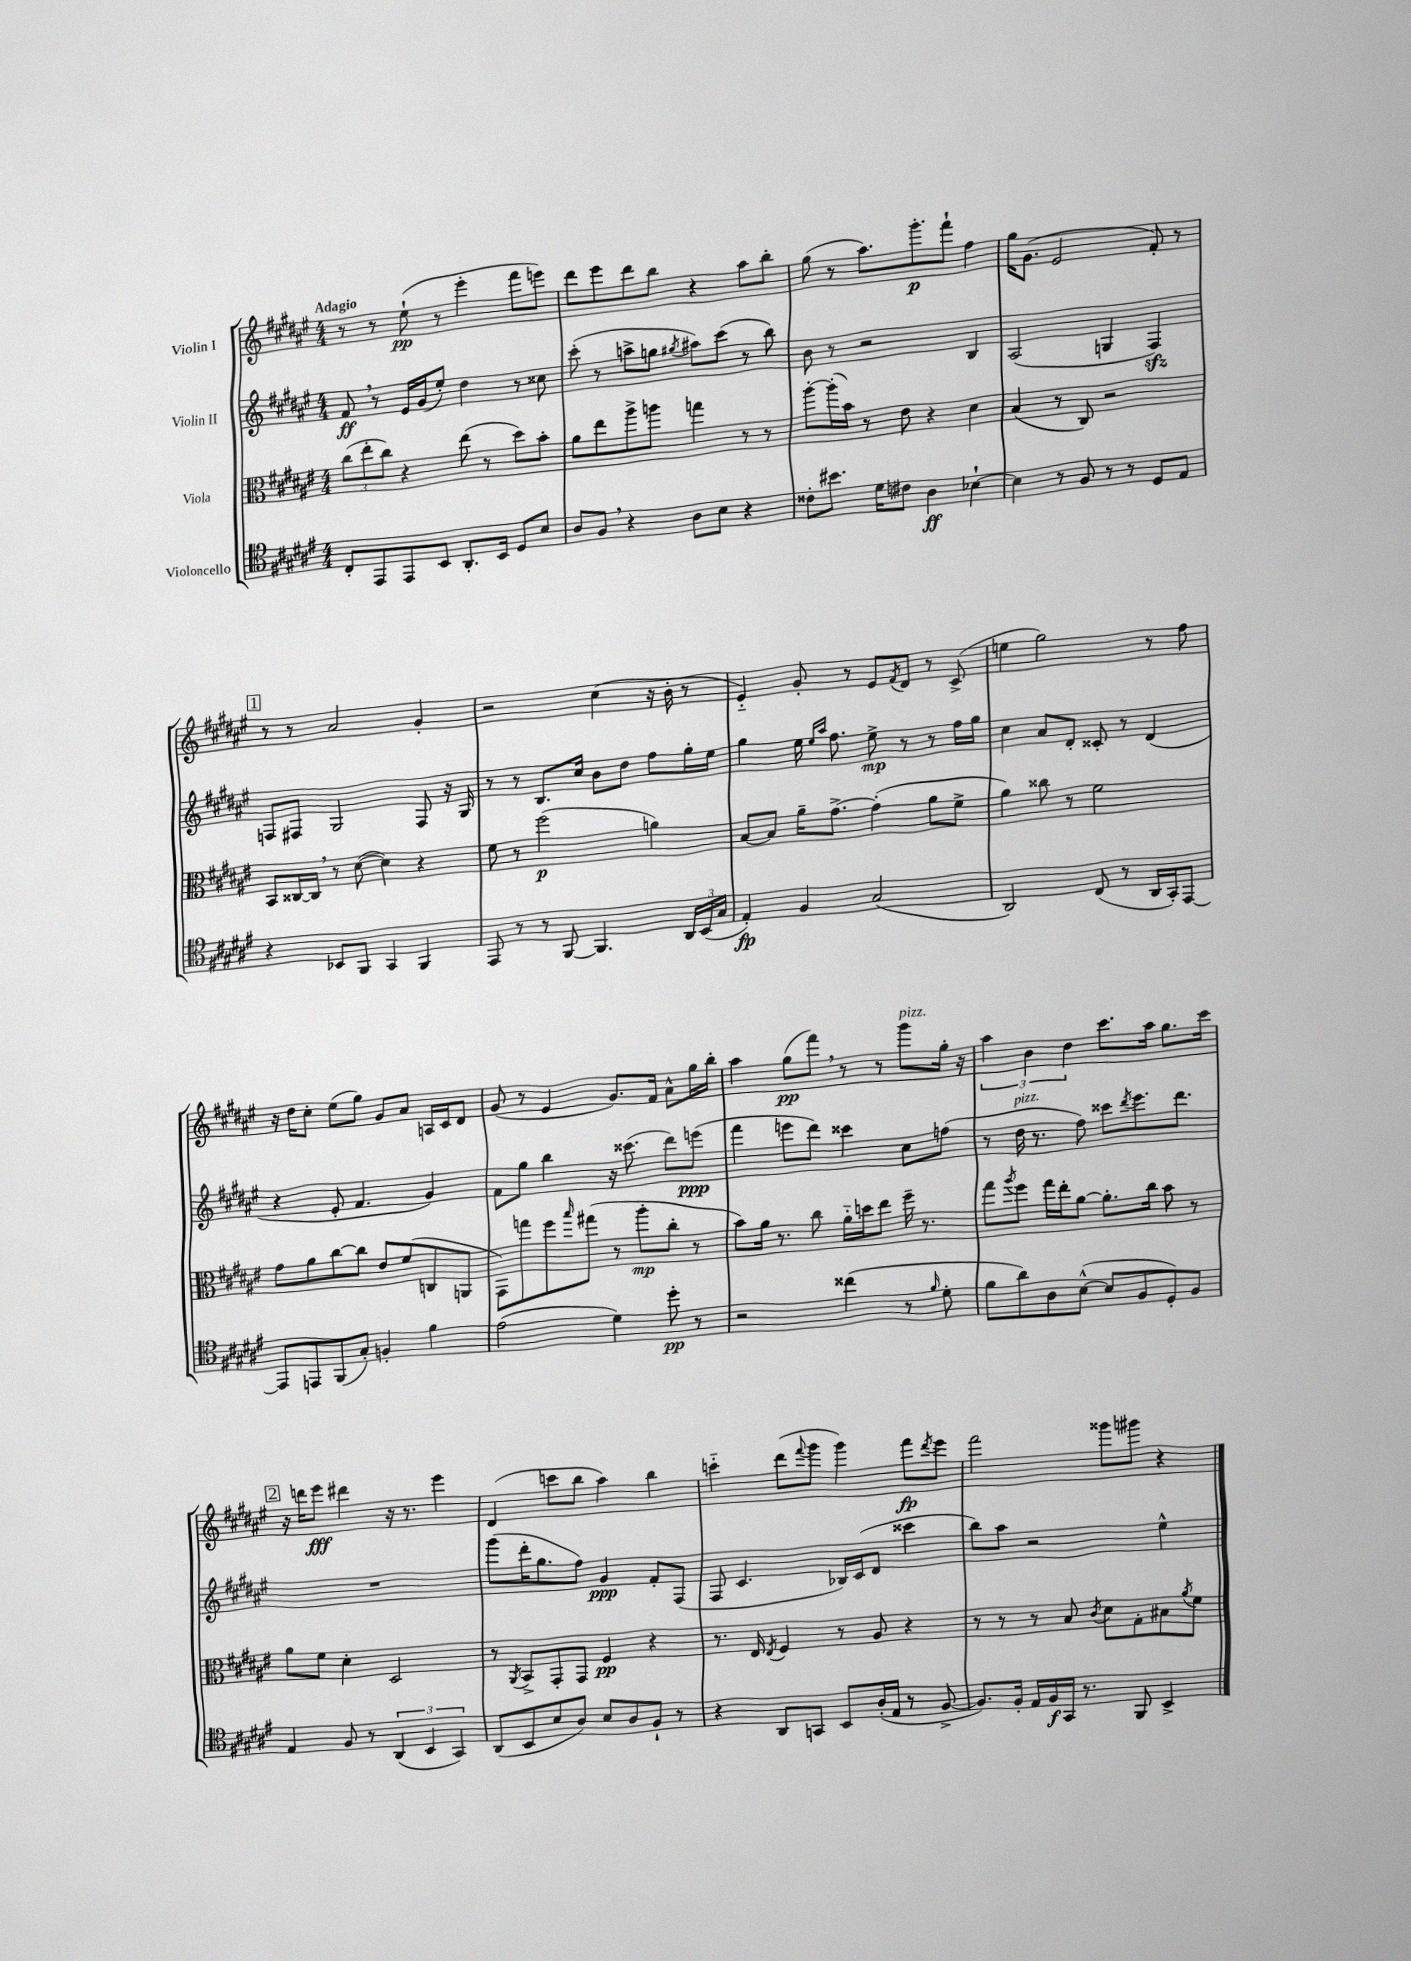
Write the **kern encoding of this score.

**kern	**dynam	**kern	**dynam	**kern	**dynam	**kern	**dynam
*part4	*part4	*part3	*part3	*part2	*part2	*part1	*part1
*staff4	*staff4	*staff3	*staff3	*staff2	*staff2	*staff1	*staff1
*I"Violoncello	*	*I"Viola	*	*I"Violin II	*	*I"Violin I	*
*clefC4	*	*clefC3	*	*clefG2	*	*clefG2	*
*k[f#c#g#d#a#e#]	*	*k[f#c#g#d#a#e#]	*	*k[f#c#g#d#a#e#]	*	*k[f#c#g#d#a#e#]	*
*M4/4	*	*M4/4	*	*M4/4	*	*M4/4	*
=1	=1	=1	=1	=1	=1	=1	=1
!	!	!	!	!	!	!LO:TX:a:B:t=Adagio	!
8C#'/L	.	(12cc#\L	.	8f#,/	ff	8r	.
.	.	12ee#'\	.	.	.	.	.
8EE#/	.	.	.	8r	.	8r	.
.	.	12cc#\J)	.	.	.	.	.
8EE#/	.	4r	.	16e#/LL	.	(8ee#`\	pp
.	.	.	.	(16g#/J	.	.	.
8BB/J	.	.	.	8ee#'/J)	.	8r	.
8.AA#'/L	.	(8ee#\	.	4dd#\	.	4eee#'\	.
.	.	8r	.	.	.	.	.
16BB/Jk	.	.	.	.	.	.	.
8D#/L	.	8dd#\L)	.	8r	.	8fff#\L	.
8B/J	.	8b'\J	.	8cc##X\	.	8eeen\J)	.
=2	=2	=2	=2	=2	=2	=2	=2
8A#/L	.	8a#\L	.	(8ccc#'\	.	8ddd#\L	.
8F#,/J	.	8ee#\	.	8r	.	8eee#\	.
4r	.	8aa#^\	.	8aan^\L	.	8ddd#\	.
.	.	8aan\J	.	8ggn\J	.	8bb\J	.
.	.	.	.	8qgg#X/	.	.	.
8A#\L	.	4ggn\	.	8aa#X\L)	.	4r	.
8B\J	.	.	.	(8ccc#\J	.	.	.
4r	.	8r	.	8r	.	8aa#\L	.
.	.	8r	.	8bb\)	.	8bb'\J	.
=3	=3	=3	=3	=3	=3	=3	=3
8c##X'\L	.	[8aa#'\L	.	8b\	.	(8gg#\	.
8.b#X\J	.	(16aa#'\L]	.	8r	.	8r	.
.	.	16b\JJ)	.	.	.	.	.
.	.	8r	.	2r	.	8.aa#\L)	.
16d#\KL	.	.	.	.	.	.	.
8c#X\J	.	8e#\	.	.	.	.	.
.	.	.	.	.	.	8.ggg#'\	p
4A#\	ff	4r	.	.	.	.	.
.	.	.	.	.	.	8fff#`\J	.
[4B-X`\	.	4d#\	.	4B/	.	4ff#\	.
=4	=4	=4	=4	=4	=4	=4	=4
4B-\]	.	(4B/	.	(2A#/	.	16gg#\KL	.
.	.	.	.	.	.	(8.g#\J	.
8r	.	8r	.	.	.	2e#/	.
8F#/	.	8C#/)	.	.	.	.	.
8r	.	2r	.	4Gn/	.	.	.
8r	.	.	.	.	.	.	.
8D#/L	.	.	.	4F#zz/)	.	8f#'/)	.
8E#/J	.	.	.	.	.	8r	.
!!LO:LB:g=z
!!LO:REH:place=s1:t=1
=5	=5	=5	=5	=5	=5	=5	=5
4r	.	8BB/L	.	8Fn/L	.	8r	.
.	.	[16C##X/L	.	8F#X/J	.	8r	.
.	.	16C##,/JJ]	.	.	.	.	.
8BB-X/L	.	8r	.	2G#/	.	2a#/	.
8FF#/J	.	([8d#\	.	.	.	.	.
4GG#/	.	4d#\])	.	.	.	.	.
4FF#/	.	4r	.	8F#/	.	4g#'/	.
.	.	.	.	16r	.	.	.
.	.	.	.	16G#/	.	.	.
=6	=6	=6	=6	=6	=6	=6	=6
8EE#/	.	8f#\	.	8r	.	2r	.
8r	.	8r	.	8r	.	.	.
8r	.	(2ff#\	p	8.B/L	.	.	.
[8FF#/	.	.	.	.	.	.	.
.	.	.	.	16cc#/Jk	.	.	.
4.FF#/]	.	.	.	8b\L	.	(4cc#\	.
.	.	.	.	8dd#\J	.	.	.
.	.	4an\)	.	8ff#\L	.	16r	.
.	.	.	.	.	.	16b'\	.
24AA#/LL	.	.	.	16gg#'\L	.	8r	.
(24BB/	.	.	.	.	.	.	.
.	.	.	.	16ee#\JJ	.	.	.
24G#/JJ	.	.	.	.	.	.	.
=7	=7	=7	=7	=7	=7	=7	=7
4E#'/)	fp	[8B/L	.	4gg#\	.	4e#/)	.
.	.	8B/J]	.	.	.	.	.
4F#/	.	16a#~\KL	.	16ee#\	.	8g#'/	.
.	.	.	.	16qqee#/LL	.	.	.
.	.	.	.	16qqaa#/JJ	.	.	.
.	.	[8.g#^\J	.	8.ff#\	.	.	.
.	.	.	.	.	.	8r	.
(2G#/	.	(4g#'\]	.	8ee#^\	mp	8e#/L	.
.	.	.	.	.	.	8qf#/	.
.	.	.	.	8r	.	8d#/J	.
.	.	8a#\L	.	8r	.	8r	.
.	.	8f#^\J	.	16ff#\LL	.	(8c#^/	.
.	.	.	.	16gg#\JJ	.	.	.
=8	=8	=8	=8	=8	=8	=8	=8
2AA#/)	.	4a#\)	.	4cc#\	.	4een\	.
.	.	8cc##X\	.	8a#/L	.	2gg#\)	.
.	.	8r	.	8d#'/J	.	.	.
(8C#/	.	2f#\	.	8c##X'/	.	.	.
8r	.	.	.	8r	.	.	.
16AA#/LL	.	.	.	(4d#/	.	8r	.
16GG#'/J)	.	.	.	.	.	.	.
[8EE#/J	.	.	.	.	.	8ff#\	.
!!LO:LB:g=z
=9	=9	=9	=9	=9	=9	=9	=9
8EE#/L]	.	8g#\L	.	4r	.	16r	.
.	.	.	.	.	.	16dd#\KL	.
8EEn/	.	8a#\	.	.	.	8cc#'\J	.
(8FF#/	.	[8cc#\	.	8e#'/	.	(8ee#\L	.
8G#'/J)	.	8cc#\J]	.	4.f#/	.	8gg#\J)	.
4Fn'/	.	8e#/L	.	.	.	8g#/L	.
.	.	(8f#/	.	.	.	8a#/J	.
4f#\	.	8Cn/	.	4g#/)	.	16An/LL	.
.	.	.	.	.	.	16c#/J	.
.	.	8AAn/J	.	.	.	8d#/J	.
=10	=10	=10	=10	=10	=10	=10	=10
(2e#\	.	8GG#\L)	.	8f#\L	.	(8g#/	.
.	.	8ggn\	.	8gg#\J	.	8r	.
.	.	8ff#\	.	4bb\	.	4e#/	.
.	.	16qqbb/	.	.	.	.	.
.	.	(8gg#X\J	.	.	.	.	.
4d#\)	.	8r	.	16r	.	8.g#/L)	.
.	.	.	.	(8.ccc##X\	.	.	.
.	.	8aa#'\L	mp	.	.	.	.
.	.	.	.	.	.	16f#/Jk	.
8dd#'\	pp	8cc#'\J	.	8ddd#\L)	.	8a#^^\L	.
8r	.	8r	.	(8eeen\J	ppp	16gg#\L	.
.	.	.	.	.	.	16bb'\JJ	.
=11	=11	=11	=11	=11	=11	=11	=11
2r	.	8b\L)	.	4fff#\	.	4aa#\	.
.	.	16a#\Jk	.	.	.	.	.
.	.	8.r	.	.	.	.	.
.	.	.	.	8eeen\L	.	(8gg#\L	pp
.	.	8cc#\	.	8ddd#\J)	.	8fff#,\J)	.
(4cc##X\	.	16a#\LL	.	4ccc##X\	.	8r	.
.	.	16ddn\J	.	.	.	.	.
.	.	8ee#\J	.	.	.	8r	.
!	!	!	!	!	!	!LO:TX:a:i:t=pizz.	!
8r	.	16ff#~\	.	8cc#\L	.	8ggg#\L	.
.	.	8.r	.	.	.	.	.
16qqf#/	.	.	.	.	.	.	.
8d#'\	.	.	.	(8ffn\J	.	16gg#'\Jk	.
.	.	.	.	.	.	16r	.
=12	=12	=12	=12	=12	=12	=12	=12
8f#\L	.	8gg#\L	.	8r	.	6aa#\	.
.	.	8qaa#/	.	.	.	.	.
!	!	!	!	!LO:TX:a:i:t=pizz.	!	!	!
8a#\)	.	8ff#\J	.	16dd#\	.	.	.
.	.	.	.	.	.	6b\	.
.	.	.	.	8.r	.	.	.
8A#\	.	16gg#\LL	.	.	.	.	.
.	.	16ee#'\J	.	.	.	.	.
.	.	.	.	.	.	6dd#\	.
([8B^^\J	.	[8a#\J	.	8ff#\)	.	.	.
8B/L]	.	8.a#'\L]	.	8ccc##X\L	.	8.ccc#\L	.
.	.	.	.	8qddd#/	.	.	.
8F#/	.	.	.	8.eee#\	.	.	.
.	.	16cc#\Jk	.	.	.	16aa#\Jk	.
8D#'/)	.	8b\	.	.	.	8.gg#\L	.
.	.	.	.	8.ddd#\J	.	.	.
8F#/J	.	8r	.	.	.	.	.
.	.	.	.	.	.	16ccc#\Jk	.
!!LO:LB:g=z
!!LO:REH:place=s1:t=2
=13	=13	=13	=13	=13	=13	=13	=13
4E#/	.	8a#\L	.	1r	.	16r	.
.	.	.	.	.	.	16dddn\KL	.
.	.	8f#\J	.	.	.	8eee#\J	fff
8F#/	.	4d#'\	.	.	.	4ddd#X\	.
8r	.	.	.	.	.	.	.
(6AA#/	.	2D#/	.	.	.	16r	.
.	.	.	.	.	.	8.r	.
6BB/	.	.	.	.	.	.	.
.	.	.	.	.	.	4eee#\	.
6GG#/)	.	.	.	.	.	.	.
=14	=14	=14	=14	=14	=14	=14	=14
(8AA#/L	.	8r	.	(8ggg#\L	.	(4d#/	.
.	.	8qAA#/	.	.	.	.	.
8BB/	.	8BB^/L	.	16ddd#'\K	.	.	.
.	.	.	.	8.gg#\	.	.	.
8B/	.	8GG#'/	.	.	.	8cccn\L	.
8A#/J)	.	8GG#/J	.	8ff#\J)	.	8bb\J	.
8B/L	.	4F#/	pp	4g#/	ppp	4aa#\)	.
8A#/	.	.	.	.	.	.	.
8F#`/J	.	4r	.	8f#'/L	.	4bb\	.
8r	.	.	.	(8F#/J	.	.	.
=15	=15	=15	=15	=15	=15	=15	=15
4r	.	8.r	.	8F#/	.	4cccn\	.
.	.	.	.	4.c#/	.	.	.
.	.	16E#/	.	.	.	.	.
.	.	8qE#/	.	.	.	.	.
8AA#/L	.	4F#/	.	.	.	(8ddd#\L	.
.	.	.	.	.	.	8qqfff#/	.
8GGn/J	.	.	.	.	.	8ggg#\J	.
8BB/L	.	8r	.	16B-X/LL)	.	4ggg#\)	.
.	.	.	.	(16c#/J	.	.	.
(16A#'/L	.	8A#/	.	8d#/J	.	.	.
16E#/JJ	.	.	.	.	.	.	.
8r	.	4r	.	4ccc##X\	.	8fff#\L	fp
.	.	.	.	.	.	8qddd#/	.
[8F#^/	.	.	.	.	.	8eee#\J	.
=16	=16	=16	=16	=16	=16	=16	=16
8.F#/L])	.	8r	.	8bb\L)	.	2fff#\	.
.	.	8r	.	8aa#\J	.	.	.
16F#'/Jk	.	.	.	.	.	.	.
16E#/LL	.	8r	.	2r	.	.	.
16F#/	f	.	.	.	.	.	.
16GG#/JJ	.	8B/	.	.	.	.	.
8.r	.	.	.	.	.	.	.
.	.	8qc#/	.	.	.	.	.
.	.	8d#\L	.	.	.	8ggg##X\L	.
8FF#/	.	8G#'\	.	.	.	8ggg#X\J	.
4BB^/	.	8B#X\	.	4ee#^^\	.	4r	.
.	.	8qa#/	.	.	.	.	.
.	.	8f#\J	.	.	.	.	.
==	==	==	==	==	==	==	==
*-	*-	*-	*-	*-	*-	*-	*-
